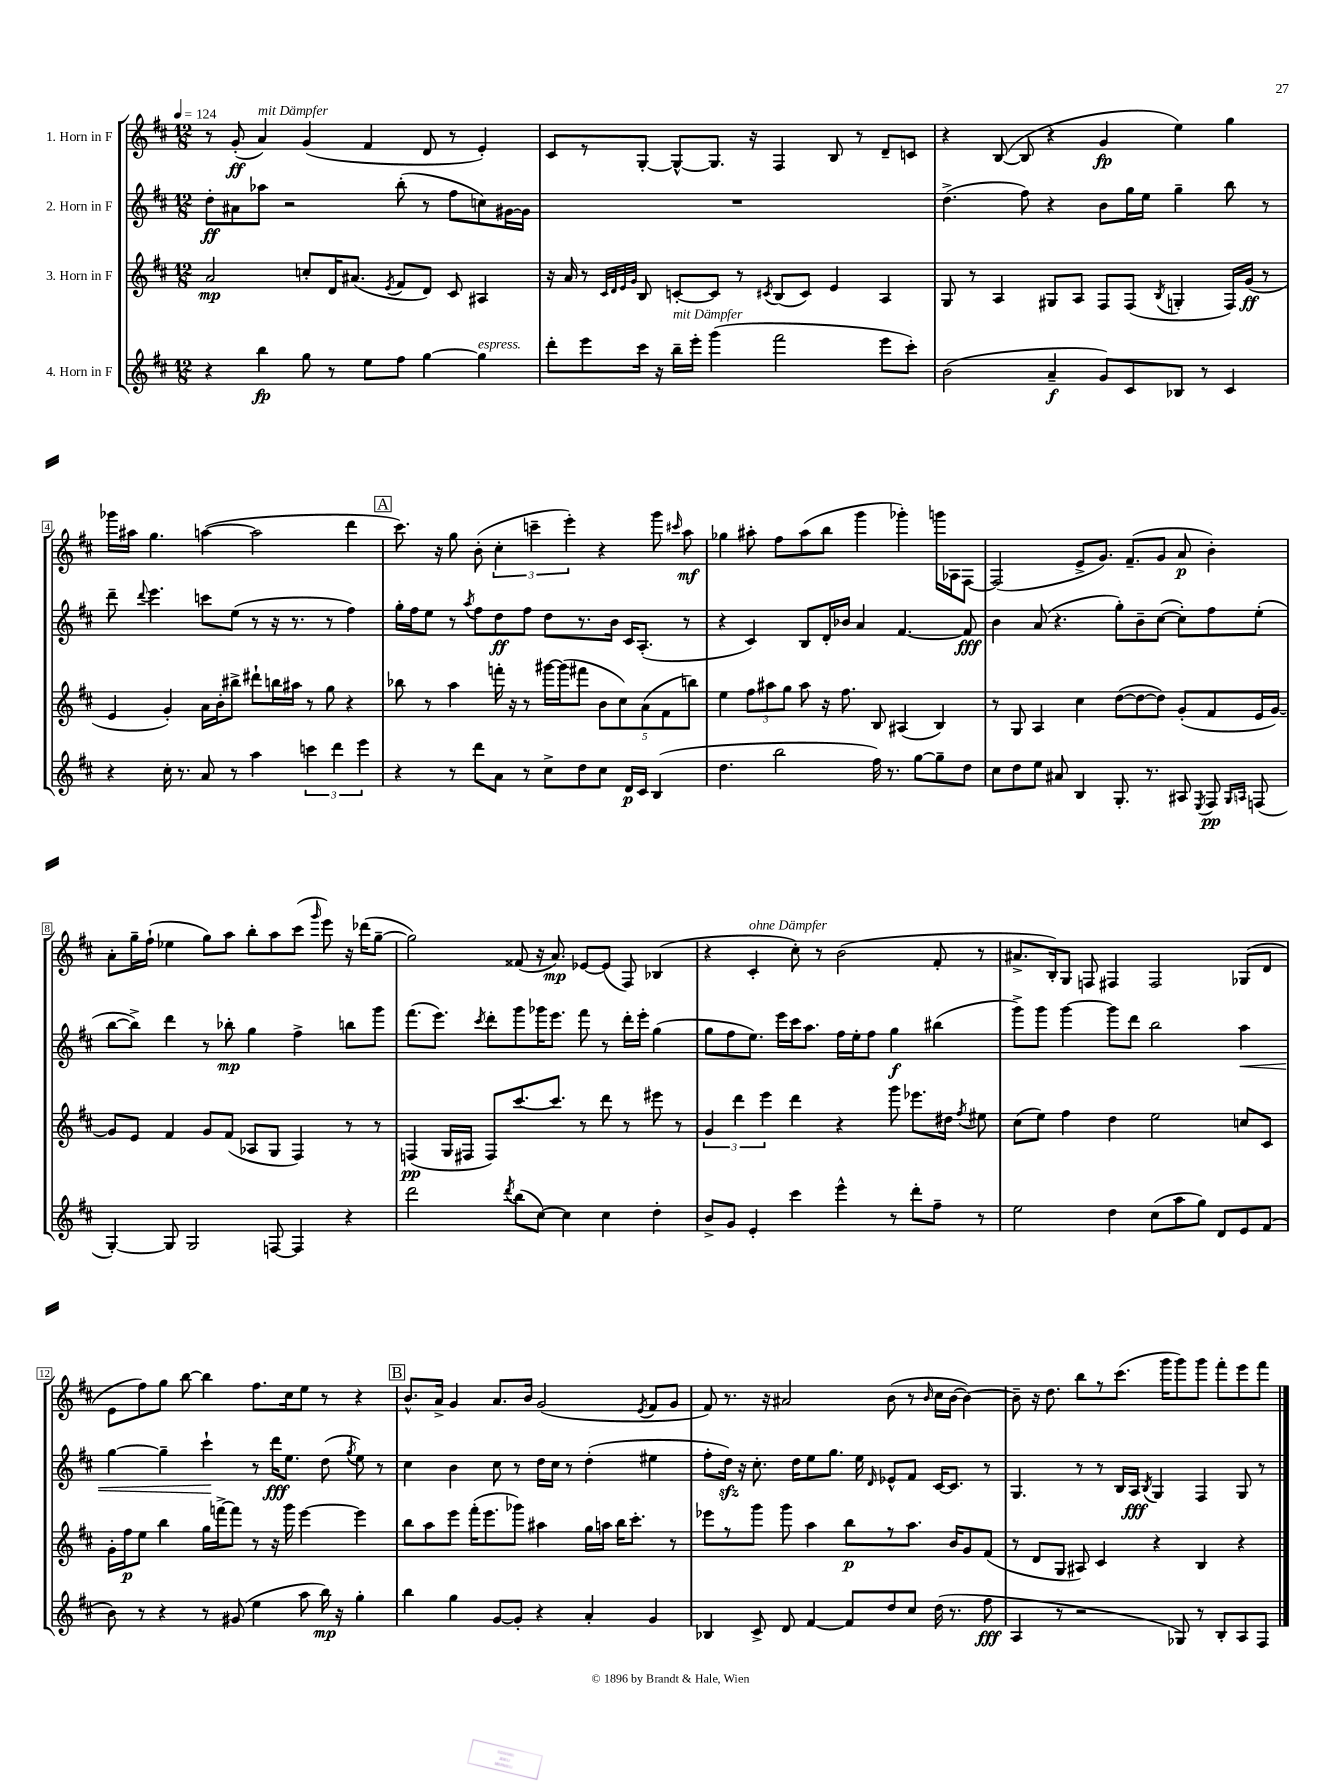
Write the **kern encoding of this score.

**kern	**kern	**kern	**kern
*staff4	*staff3	*staff2	*staff1
*clefG2	*clefG2	*clefG2	*clefG2
*k[f#c#]	*k[f#c#]	*k[f#c#]	*k[f#c#]
*M12/8	*M12/8	*M12/8	*M12/8
*MM124	*MM124	*MM124	*MM124
4r	2a/	8dd'\L	8r
.	.	8a#\	(8g'/
4bb\	.	8aa-\J	4a/)
.	.	2r	.
8gg\	8cc'/L	.	(4g/
8r	16d/K	.	.
.	(8.a#/J	.	.
8ee\L	.	.	4f#/
.	8qe/	.	.
8ff#\J	8f#/L	(8bb'\	.
[4gg\	8d/J)	8r	8d/
.	8c#/	8ff#\L	8r
4gg\]	4A#/	8cc\)	4e'/)
.	.	[16g#\L	.
.	.	16g#\]JJ	.
=	=	=	=
8ddd'\L	16r	1.r	8c#/L
.	16a/	.	.
8eee\	8r	.	8r
.	32qqc#/LLL	.	.
.	32qqd/	.	.
.	32qqe/	.	.
.	32qqg/JJJ	.	.
16ccc#\Jk	8B/	.	[8G'/J
16r	.	.	.
16bb~\LL	[8c'/L	.	8G^^/_L
16eee'\JJ	.	.	.
(4ggg\	8c/]J	.	8.G/]J
.	8r	.	.
.	.	.	16r
.	8qc#/	.	.
2fff#\	(8B/L	.	4F#/
.	8c#/J)	.	.
.	4e/	.	8B/
.	.	.	8r
8eee\L	4A/	.	8d~/L
8ccc#'\J)	.	.	8c/J
=	=	=	=
(2b\	8G/	(4.dd^\	4r
.	8r	.	.
.	4A/	.	([8B/
.	.	8ff#\)	8B/]
4a~/	8G#/L	4r	4r
.	8A/J	.	.
8g/L)	8F#/L	8b\L	4g/
8c#/	(8F#/J	16gg\L	.
.	.	16ee\JJ	.
.	8qB/	.	.
8B-/J	4G'/	4gg~\	4ee\)
8r	.	.	.
4c#/	16F#/LL)	8bb\	4gg\
.	(16g/JJ	.	.
.	8r	8r	.
=	=	=	=
4r	4e/	8ddd~\	16ggg-\LL
.	.	.	16aa#\JJ
.	.	8qqddd/	.
.	.	4.eee\	4.gg\
16cc#'\	4g'/)	.	.
8.r	.	.	.
8a/	16a\LL	8ccc\L	([4aa\
.	16b'\J	.	.
8r	8bb#^\J	(8ee\J	.
4aa\	8ddd#`\L	8r	2aa\]
.	16bb\L	16r	.
.	16aa#\JJ	8.r	.
6ccc\	8r	.	.
.	8gg\	8r	.
6ddd\	.	.	.
.	4r	4ff#\)	4ddd\
6eee\	.	.	.
=	=	=	=
4r	8bb-\	16gg'\LL	8.ccc#\)
.	.	16ff#\J	.
.	8r	8ee\J	.
.	.	.	16r
8r	4aa\	8r	8gg\
.	.	8qaa/	.
8ddd\L	.	8ff#\L	(8b'\
8a\J	16fff'\	8dd\	6cc#'\
.	16r	.	.
8r	8r	8ff#\J	.
.	.	.	6ccc~\
8cc#^\L	[16ggg#\LL	8dd\L	.
.	(16ggg#\]J	.	.
.	.	.	6eee'\)
8dd\	8fff#\J	8.r	.
8cc#\J	10b\L	.	4r
.	.	16b\Jk	.
.	10cc#\)	.	.
16d/LL	.	16c#/LK	.
16c#/JJ	.	(8.A'/J	.
.	(10a\	.	.
(4B/	.	.	8ggg\
.	10f#\	.	.
.	.	.	16qqccc#/
.	.	8r	8aa\
.	10bb\J)	.	.
=	=	=	=
4.dd\	4ee\	4r	4gg-\
.	12ff#\L	4c#/)	8aa#'\
.	12aa#\	.	.
2bb\	.	.	8ff#\L
.	12gg\J	.	.
.	8aa#\	8B/L	(8aa#\
.	16r	16d'/L	8bb\J
.	8.ff#\	16b-/JJ	.
.	.	4a/	4ggg\
16ff#\)	8B/	.	.
8.r	.	.	.
.	(4A#/	[4.f#/	4ggg-'\)
[8gg\L	.	.	.
8gg~\]	4B/)	.	16ggg\LL
.	.	.	16A-\J
8dd\J	.	8f#/]	[8F#\J
=	=	=	=
8cc#\L	8r	4b\	(2F#/]
8dd\	8G/	.	.
8ee\J	4A/	(8a/	.
8a#/	.	4.r	.
4B/	4cc#\	.	8e^/L
.	.	.	8.g/J)
8.G'/	([8dd\L	8gg'\L)	.
.	.	.	(8.f#~/L
.	8dd\_	8b~\	.
8.r	.	.	.
.	8dd\]J)	([8cc#\J	8g/J
8A#/	(8g'/L	8cc#'\]L)	8a/
8qE/	.	.	.
8F#/	8f#/	8ff#\	4b'\)
16qqG/LL	.	.	.
16qqA/JJ	.	.	.
(8F/	16e/L	(8ee'\J	.
.	[16g/JJ)	.	.
=	=	=	=
[4G'/)	8g/]L	[8bb\L	8a'\L
.	8e/J	8bb^\]J)	16gg~\L
.	.	.	(16ff#`\JJ
8G/]	4f#/	4ddd\	4ee-\
2G/	.	.	.
.	8g/L	8r	8gg\L)
.	(8f#/J	8bb-'\	8aa\J
.	8A-/L	4gg\	8bb'\L
[8F/	8G/J	.	8aa\
4F/]	4F#/)	4ff#^\	(8ccc#\J
.	.	.	16qqggg/
.	.	.	8eee\)
4r	8r	8bb\L	16r
.	.	.	(16ddd-\LK
.	8r	8ggg\J	[8gg~\J
=	=	=	=
2ddd\	(4F/	(8.fff#\L	2gg\])
.	.	8.eee\J)	.
.	16G/LL	.	.
.	16F#/JJ	.	.
.	.	8qccc#/	.
.	8F#/L)	8ddd'\L	.
8qddd/	.	.	.
(8bb\L	[8.ccc#/	8ggg\	(8f##/
[8cc#\J)	.	16ggg-\K	16r
.	8.ccc#/]J	8.eee\J	8.a/)
4cc#\]	.	.	.
.	8r	8fff#\	[8e-/L
4cc#\	8ddd\	8r	(8e-/]J
.	8r	16ddd'\LL	8F#/)
.	.	16eee'\JJ	.
4dd'\	8eee#\	(4gg\	(4B-/
.	8r	.	.
=	=	=	=
8b^/L	6g/	8gg\L	4r
8g/J	.	8ff#\	.
.	6ddd\	.	.
4e'/	.	8.ee\J)	4c#'/
.	6eee\	.	.
.	.	16eee\LL	.
4ccc#\	4ddd\	16ccc#\J	8cc#'\)
.	.	8.aa\J	.
.	.	.	8r
4eee^^\	4r	16ff#\LL	(2b\
.	.	16ee'\J	.
.	.	8ff#\J	.
8r	8ggg\	4gg\	.
8ddd'\L	8.eee-\L	.	.
8ff#~\J	.	(4bb#\	8f#'/
.	16dd#\Jk	.	.
.	8qff#/	.	.
8r	8ee#\	.	8r
=	=	=	=
2ee\	(8cc#\L	8ggg^\L)	8.a#^/L
.	8ee\J)	8ggg\J	.
.	.	.	16B'/k)
.	4ff#\	[4ggg\	8G/J
.	.	.	8F/
4dd\	4dd\	8ggg\]L	4F#/
.	.	8ddd\J	.
(8cc#\L	2ee\	2bb\	2F#/
8aa\	.	.	.
8gg\J)	.	.	.
8d/L	.	.	.
8e/	8cc/L	4aa\	(8G-/L
(8f#/J	8c#/J	.	8d/J
=	=	=	=
8b\)	16g'\LL	[4gg\	8e\L
.	16ff#\J	.	.
8r	8ee\J	.	8ff#\)
4r	4bb\	4gg~\]	8gg\J
.	.	.	[8bb\
8r	16gg\LL	4ccc#`\	4bb\]
.	[16fff^\J	.	.
(8g#/	8fff\]J	.	.
4ee\	8r	8r	8.ff#\L
.	16r	16ddd\LK	.
.	16ggg\	8.ee\J	16cc#\k
8aa\	[4eee\	.	8ee\J
16bb\)	.	(8dd\	8r
16r	.	.	.
.	.	8qgg/	.
4gg'\	4eee\]	8ee\)	4r
.	.	8r	.
=	=	=	=
4bb\	8bb\L	4cc#\	8.b^^/L
.	8aa\	.	.
.	.	.	16a^/Jk
4gg\	8eee\J	4b\	4g/
.	(16fff#'\LK	.	.
.	8.eee\	.	.
[8g/L	.	8cc#\	8.a/L
8g'/]J	8ggg-\J)	8r	.
.	.	.	16b/Jk
4r	4aa#\	16dd\LL	(2g/
.	.	16cc#\JJ	.
.	.	8r	.
4a'/	16gg\LL	(4dd'\	.
.	16aa\JJ	.	.
.	16bb\LK	.	.
.	8.ccc#'\J	.	.
.	.	.	8qe/
4g/	.	4ee#\	8f#/L
.	8r	.	8g/J
=	=	=	=
4B-/	8eee-\L	8ff#'\L	8f#/)
.	8r	16dd\Jk)	8.r
.	.	16r	.
8c#^/	8ggg\J	8.cc#'\	.
.	.	.	16r
8d/	8ggg\	.	2a#/
.	.	16dd\LK	.
[4f#/	4aa\	8ee\	.
.	.	8.gg\J	.
8f#/]L	8bb\L	.	.
.	.	16ee\	.
.	.	16qqd/	.
8dd/	8r	8e-^^/L	(8b\
8cc#/J	8.aa\J	8f#/J	8r
.	.	.	16qqb/
(16dd\	.	[16c#/LK	16cc#\LL
8.r	16b/LK	8.c#/]J	[16b\JJ
.	8g/	.	4b\_)
8ff#\	(8f#/J	8r	.
=	=	=	=
4A/	8r	4.G/	8b~\]
.	8d/L	.	16r
.	.	.	8.dd\
8r	8G/J	.	.
2r	8A#/)	8r	8bb\L
.	4c#/	8r	8r
.	.	16B/LL	(8.ccc#\J
.	.	16A/JJ	.
.	.	8qB/	.
.	4r	4G/	.
.	.	.	16ggg\LK
8G-/)	.	.	8ggg\)
8r	4B/	4F#/	8ggg\J
8B'/L	.	.	8fff#'\L
8A/	4r	8G/	8eee\
8F#/J	.	8r	8fff#\J
==	==	==	==
*-	*-	*-	*-
